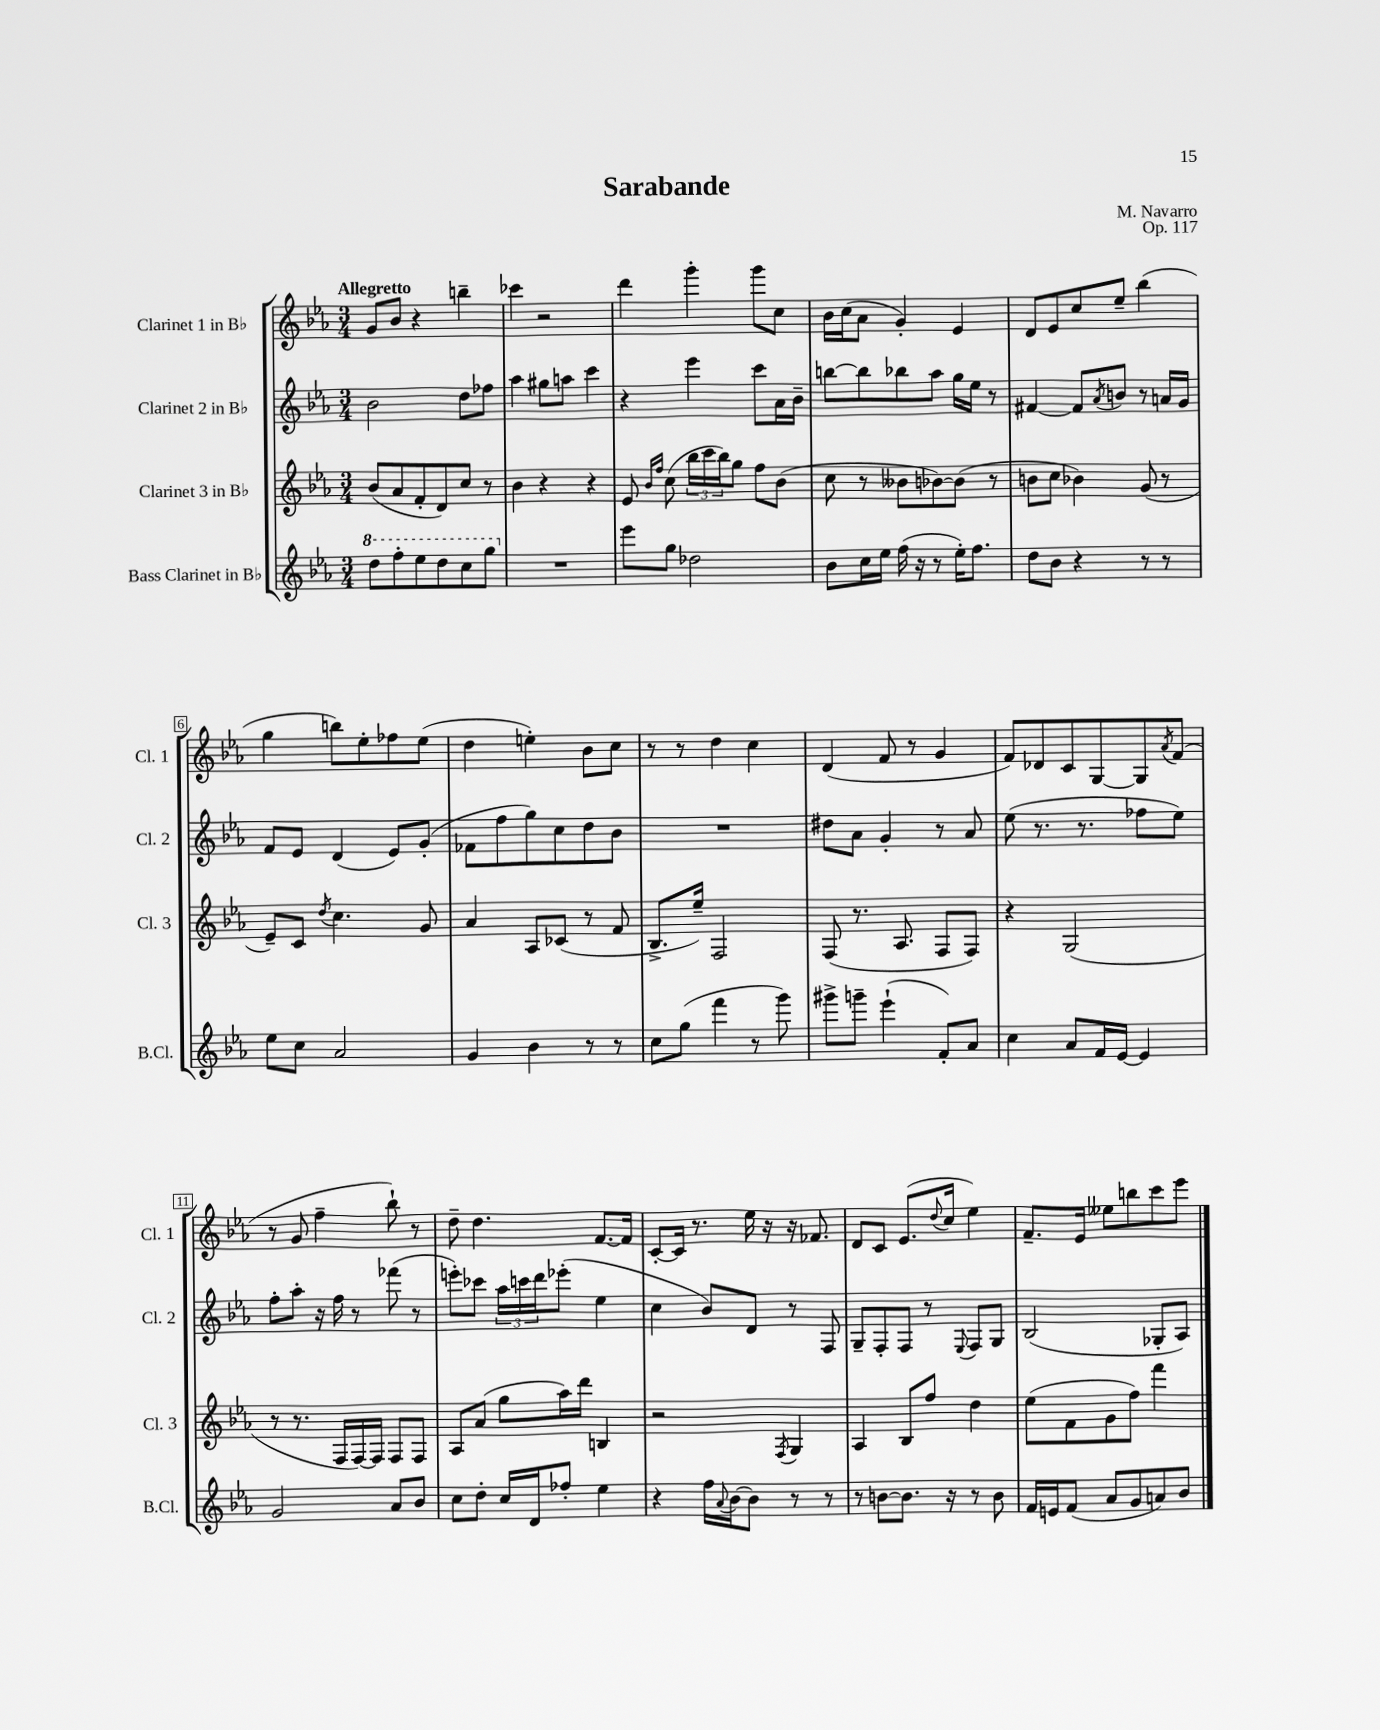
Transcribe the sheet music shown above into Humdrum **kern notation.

**kern	**kern	**kern	**kern
*part4	*part3	*part2	*part1
*staff4	*staff3	*staff2	*staff1
*I"Bass Clarinet in B♭	*I"Clarinet 3 in B♭	*I"Clarinet 2 in B♭	*I"Clarinet 1 in B♭
*I'B.Cl.	*I'Cl. 3	*I'Cl. 2	*I'Cl. 1
*clefG2	*clefG2	*clefG2	*clefG2
*k[b-e-a-]	*k[b-e-a-]	*k[b-e-a-]	*k[b-e-a-]
*M3/4	*M3/4	*M3/4	*M3/4
*8va	*	*	*
=1	=1	=1	=1
!	!	!	!LO:TX:a:B:t=Allegretto
8ddd\L	(8b-/L	2b-\	8g/L
8fff'\	8a-/	.	8b-/J
8eee-\	8f'/	.	4r
8ddd\	8d/)	.	.
8ccc\	8cc/J	8dd\L	4bbn~\
8ggg\J	8r	8ff-X\J	.
=2	=2	=2	=2
*X8va	*	*	*
2.r	4b-\	4aa-\	4ccc-X\
.	4r	8gg#X\L	2r
.	.	8aan\J	.
.	4r	4ccc\	.
=3	=3	=3	=3
8eee-\L	8e-/	4r	4ddd\
.	16qqb-/LL	.	.
.	16qqff/JJ	.	.
8gg\J	(8cc\	.	.
2dd-X\	24bb-\LL	4eee-\	4ggg'\
.	24ccc\	.	.
.	24bb-\J)	.	.
.	8gg\J	.	.
.	8ff\L	8ccc\L	8ggg\L
.	(8b-\J	16a-\L	8cc\J
.	.	16b-~\JJ	.
=4	=4	=4	=4
8b-\L	8cc\	[8bbn\L	16b-\LL
.	.	.	(16cc\J
16cc\L	8r	8bb\]	8a-\J
16ee-\JJ	.	.	.
(16ff\	8b--X\L	8bb-X\	4g'/)
16r	.	.	.
8r	[8b-X\)	8aa-\J	.
16ee-'\KL)	(8b-\J]	16gg\LL	4e-/
8.ff\J	.	16ee-\JJ	.
.	8r	8r	.
=5	=5	=5	=5
8dd\L	8bn\L	[4f#X/	8d/L
8b-\J	8cc\J	.	8e-/
4r	4b-X\)	8f#/L]	8cc/
.	.	8qa-/	.
.	.	8bn/J	8ee-~/J
8r	(8g/	8r	(4bb-\
8r	8r	16an/LL	.
.	.	16g/JJ	.
!!LO:LB:g=z
=6	=6	=6	=6
8ee-\L	8e-~/L)	8f/L	4gg\
8cc\J	8c/J	8e-/J	.
.	8qdd/	.	.
2a-/	4.cc\	(4d/	8bbn\L)
.	.	.	8ee-'\
.	.	8e-/L)	8ff-X\
.	8g/	(8g'/J	(8ee-\J
=7	=7	=7	=7
4g/	4a-/	8f-X\L	4dd\
.	.	8ff\	.
4b-\	8A-/L	8gg\)	4een'\)
.	(8c-X/J	8cc\	.
8r	8r	8dd\	8b-\L
8r	8f/	8b-\J	8cc\J
=8	=8	=8	=8
8cc\L	8.B-^/L	2.r	8r
(8gg\J	.	.	8r
.	16ee-~/Jk)	.	.
4fff\	2F/	.	4dd\
8r	.	.	4cc\
8ggg\)	.	.	.
=9	=9	=9	=9
8ggg#X^\L	(8F/	8dd#X\L	(4d/
8gggn~\J	8.r	8a-\J	.
(4eee-`\	.	4g'/	8f/
.	8.A-/	.	.
.	.	.	8r
8f'/L)	8F/L	8r	4g/
8a-/J	8F/J)	8a-/	.
=10	=10	=10	=10
4cc\	4r	(8ee-\	8f/L)
.	.	8.r	8d-X/
8a-/L	(2G/	.	8c/
.	.	8.r	.
16f/L	.	.	[8G/
[16e-/JJ	.	.	.
4e-/]	.	8ff-X\L	8G/]
.	.	.	8qa-/
.	.	8ee-\J)	(8f/J
!!LO:LB:g=z
=11	=11	=11	=11
2g/	8r	8ff'\L	8r
.	8.r	8aa-'\J	8g/
.	.	16r	4ff~\
.	16F/LL	16ff\	.
.	[16F/)	8r	.
.	16F/JJ]	.	.
8a-/L	8F/L	(8fff-X\	8bb-`\)
8b-/J	8F/J	8r	8r
=12	=12	=12	=12
8cc\L	8A-/L	8eeen'\L)	8dd~\
8dd'\J	(8a-/J	8ccc-X\J	4.dd\
16cc/LL	8gg\L	24aa-\LL	.
.	.	24cccn\	.
16d/J	.	.	.
.	.	24ddd\J	.
8ff-X'/J	16aa-\L)	(8eee-X'\J	.
.	16ddd\JJ	.	.
4ee-\	4Bn/	4ee-\	[8.f/L
.	.	.	16f/Jk]
=13	=13	=13	=13
4r	2r	4cc\	[8c'/L
.	.	.	16c/Jk]
.	.	.	8.r
16ff\LL	.	8b-/L)	.
8qqa-/	.	.	.
[16b-\J	.	.	.
8b-\J]	.	8d/J	16ee-\
.	.	.	16r
.	8qF/	.	.
8r	4G/	8r	16r
.	.	.	8.f-X/
8r	.	8F/	.
=14	=14	=14	=14
8r	4A-/	8G~/L	8d/L
[8bn\L	.	8F'/	8c/J
8.b\J]	8B-/L	8F/J	(8.e-/L
.	8ff/J	8r	.
.	.	.	8qqdd/
16r	.	.	16cc/Jk
.	.	8qqE-/	.
8r	4dd\	8F/L	4ee-\)
8b\	.	8G/J	.
=15	=15	=15	=15
16f/LL	(8ee-\L	(2B-/	8.f~/L
16en/J	.	.	.
(8f/J	8f\	.	.
.	.	.	16e-/Jk
8a-/L	8g\	.	8ee--X\L
8g/	8ff\J)	.	8bbn\
8an/)	4fff\	8G-X'/L	8ccc\
8b-/J	.	8A-/J)	8eee-\J
==	==	==	==
*-	*-	*-	*-
